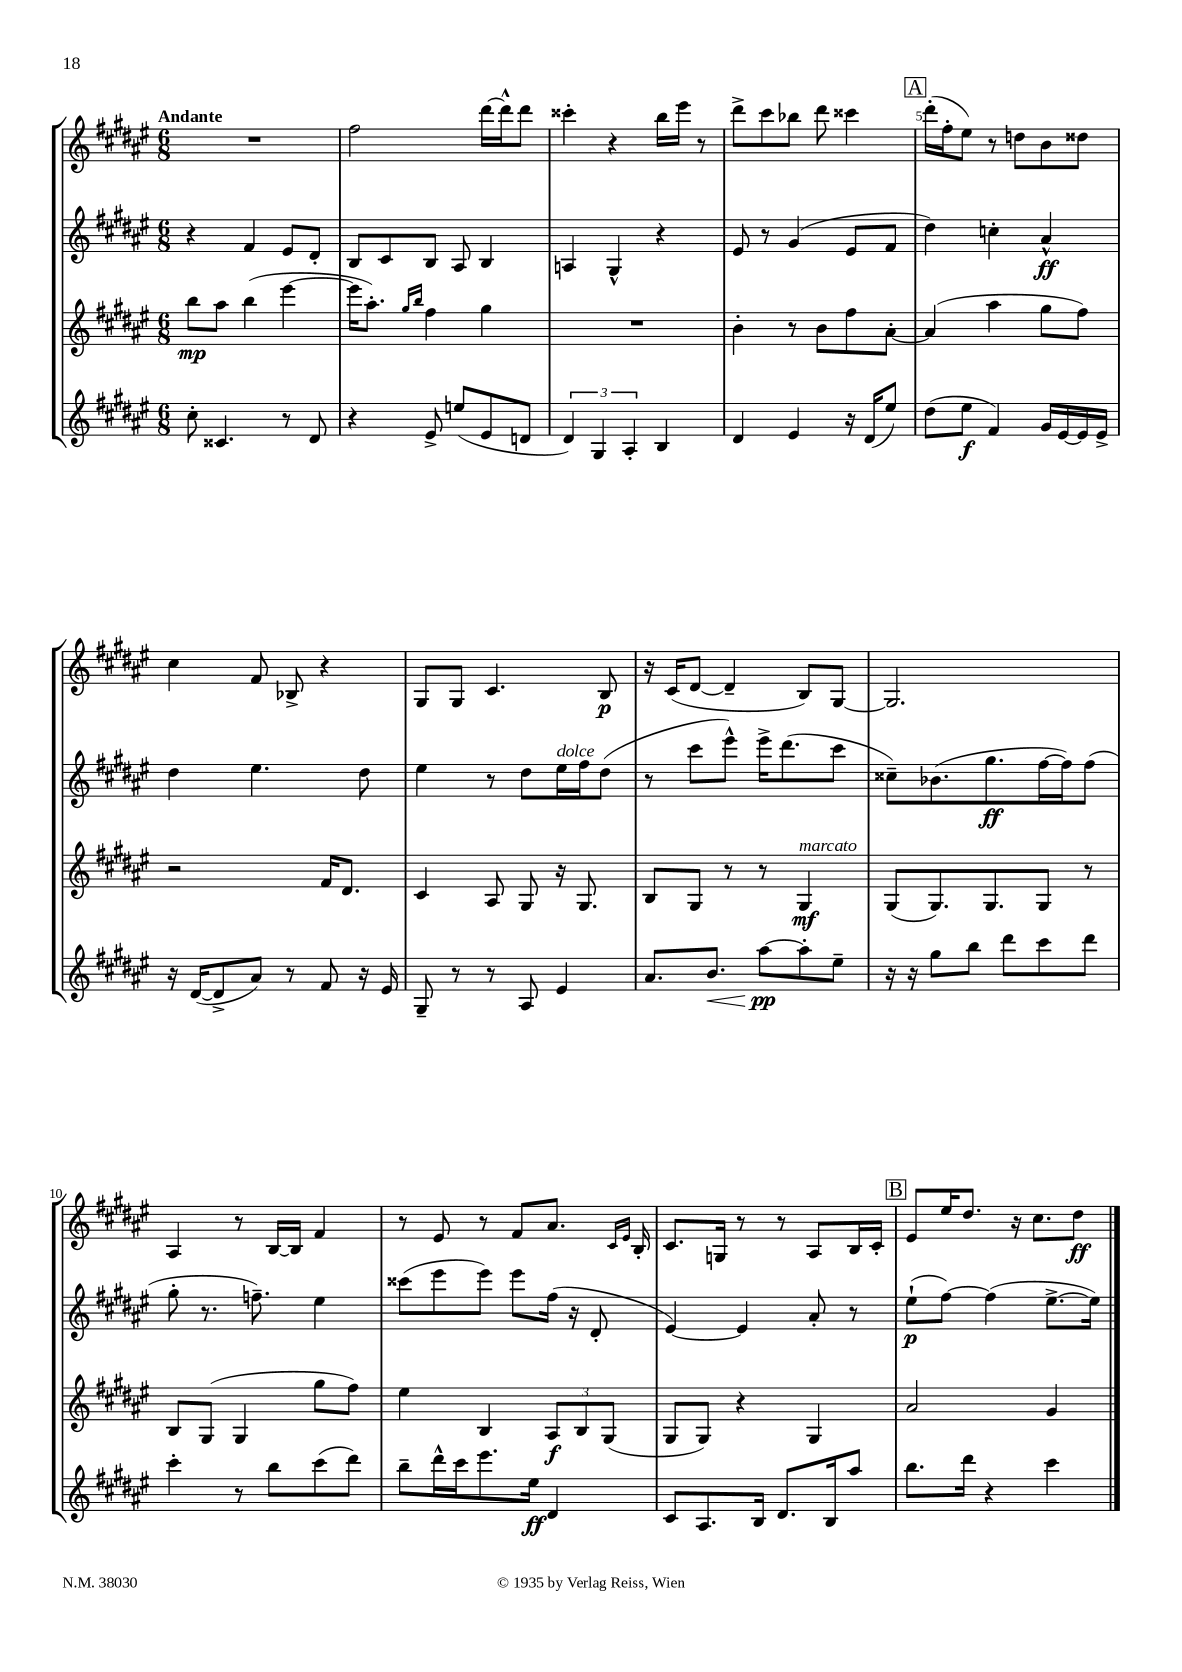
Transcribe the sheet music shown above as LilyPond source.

<<
\new StaffGroup <<
\new Staff = "s0" {
    \clef treble \key fis \major \numericTimeSignature \time 6/8 \tempo "Andante"
    R2. |
    fis''2 dis'''16~ dis'''16-^ dis'''8 |
    cisis'''4-. r4 b''16 eis'''16 r8 |
    dis'''8-> cis'''8 bes''8 dis'''8 cisis'''4 |
    \mark \markup { \box "A" } dis'''16-.( fis''16-. eis''8) r8 d''8 b'8 disis''8 |
    cis''4 fis'8 bes8-> r4 |
    gis8 gis8 cis'4. b8\p |
    r16 cis'16( dis'8~ dis'4-- b8) gis8~ |
    gis2. |
    ais4 r8 b16~ b16 fis'4 |
    r8 eis'8 r8 fis'8 ais'8. \grace { cis'16 eis'16 } b16-. |
    cis'8. g16 r8 r8 ais8 b16 cis'16-. |
    \mark \markup { \box "B" } eis'8 eis''16 dis''8. r16 cis''8. dis''8\ff \bar "|." |
}
\new Staff = "s1" {
    \clef treble \key fis \major \numericTimeSignature \time 6/8
    r4 fis'4 eis'8 dis'8-. |
    b8 cis'8 b8 ais8 b4 |
    a4 gis4-^ r4 |
    eis'8 r8 gis'4( eis'8 fis'8 |
    \mark \markup { \box "A" } dis''4) c''4-. ais'4-^\ff |
    dis''4 eis''4. dis''8 |
    eis''4 r8 dis''8 eis''16^\markup { \italic "dolce" } fis''16 dis''8( |
    r8 cis'''8 eis'''8-^) eis'''16-> dis'''8.( cis'''8 |
    cisis''8--) bes'8.( gis''8.\ff fis''16~ fis''16) fis''8( |
    gis''8-. r8. f''8.--) eis''4 |
    cisis'''8( eis'''8 eis'''8) eis'''8 fis''16( r16 dis'8-. |
    eis'4~) eis'4 ais'8-. r8 |
    \mark \markup { \box "B" } eis''8-!\p( fis''8~) fis''4( eis''8.~-> eis''16) \bar "|." |
}
\new Staff = "s2" {
    \clef treble \key fis \major \numericTimeSignature \time 6/8
    b''8\mp ais''8 b''4( eis'''4~ |
    eis'''16 ais''8.-.) \grace { gis''16 b''16 } fis''4 gis''4 |
    R2. |
    b'4-. r8 b'8 fis''8 ais'8~-. |
    \mark \markup { \box "A" } ais'4( ais''4 gis''8 fis''8) |
    r2 fis'16 dis'8. |
    cis'4 ais8 gis8 r16 gis8. |
    b8 gis8 r8 r8 gis4\mf^\markup { \italic "marcato" } |
    gis8( gis8.) gis8. gis8 r8 |
    b8 gis8( gis4 gis''8 fis''8) |
    eis''4 b4 \tuplet 3/2 { ais8\f b8 gis8( } |
    gis8 gis8) r4 gis4 |
    \mark \markup { \box "B" } ais'2 gis'4 \bar "|." |
}
\new Staff = "s3" {
    \clef treble \key fis \major \numericTimeSignature \time 6/8
    cis''8-. cisis'4. r8 dis'8 |
    r4 eis'8-> e''8( eis'8 d'8 |
    \tuplet 3/2 { dis'4) gis4 ais4-. } b4 |
    dis'4 eis'4 r16 dis'16( eis''8) |
    \mark \markup { \box "A" } dis''8( eis''8\f fis'4) gis'16 eis'16~ eis'16 eis'16-> |
    r16 dis'16~( dis'8-> ais'8) r8 fis'8 r16 eis'16 |
    gis8-- r8 r8 ais8 eis'4 |
    ais'8. b'8.\< ais''8~\pp\! ais''8-. eis''8-- |
    r16 r16 gis''8 b''8 dis'''8 cis'''8 dis'''8 |
    cis'''4-. r8 b''8 cis'''8( dis'''8) |
    b''8-- dis'''16-^ cis'''16 eis'''8. eis''16\ff dis'4 |
    cis'8 ais8. b16 dis'8. b16 ais''8 |
    \mark \markup { \box "B" } b''8. dis'''16 r4 cis'''4 \bar "|." |
}
>>
>>
\layout { \context { \Score \override BarNumber.break-visibility = ##(#f #t #t) barNumberVisibility = #(every-nth-bar-number-visible 5) } }
